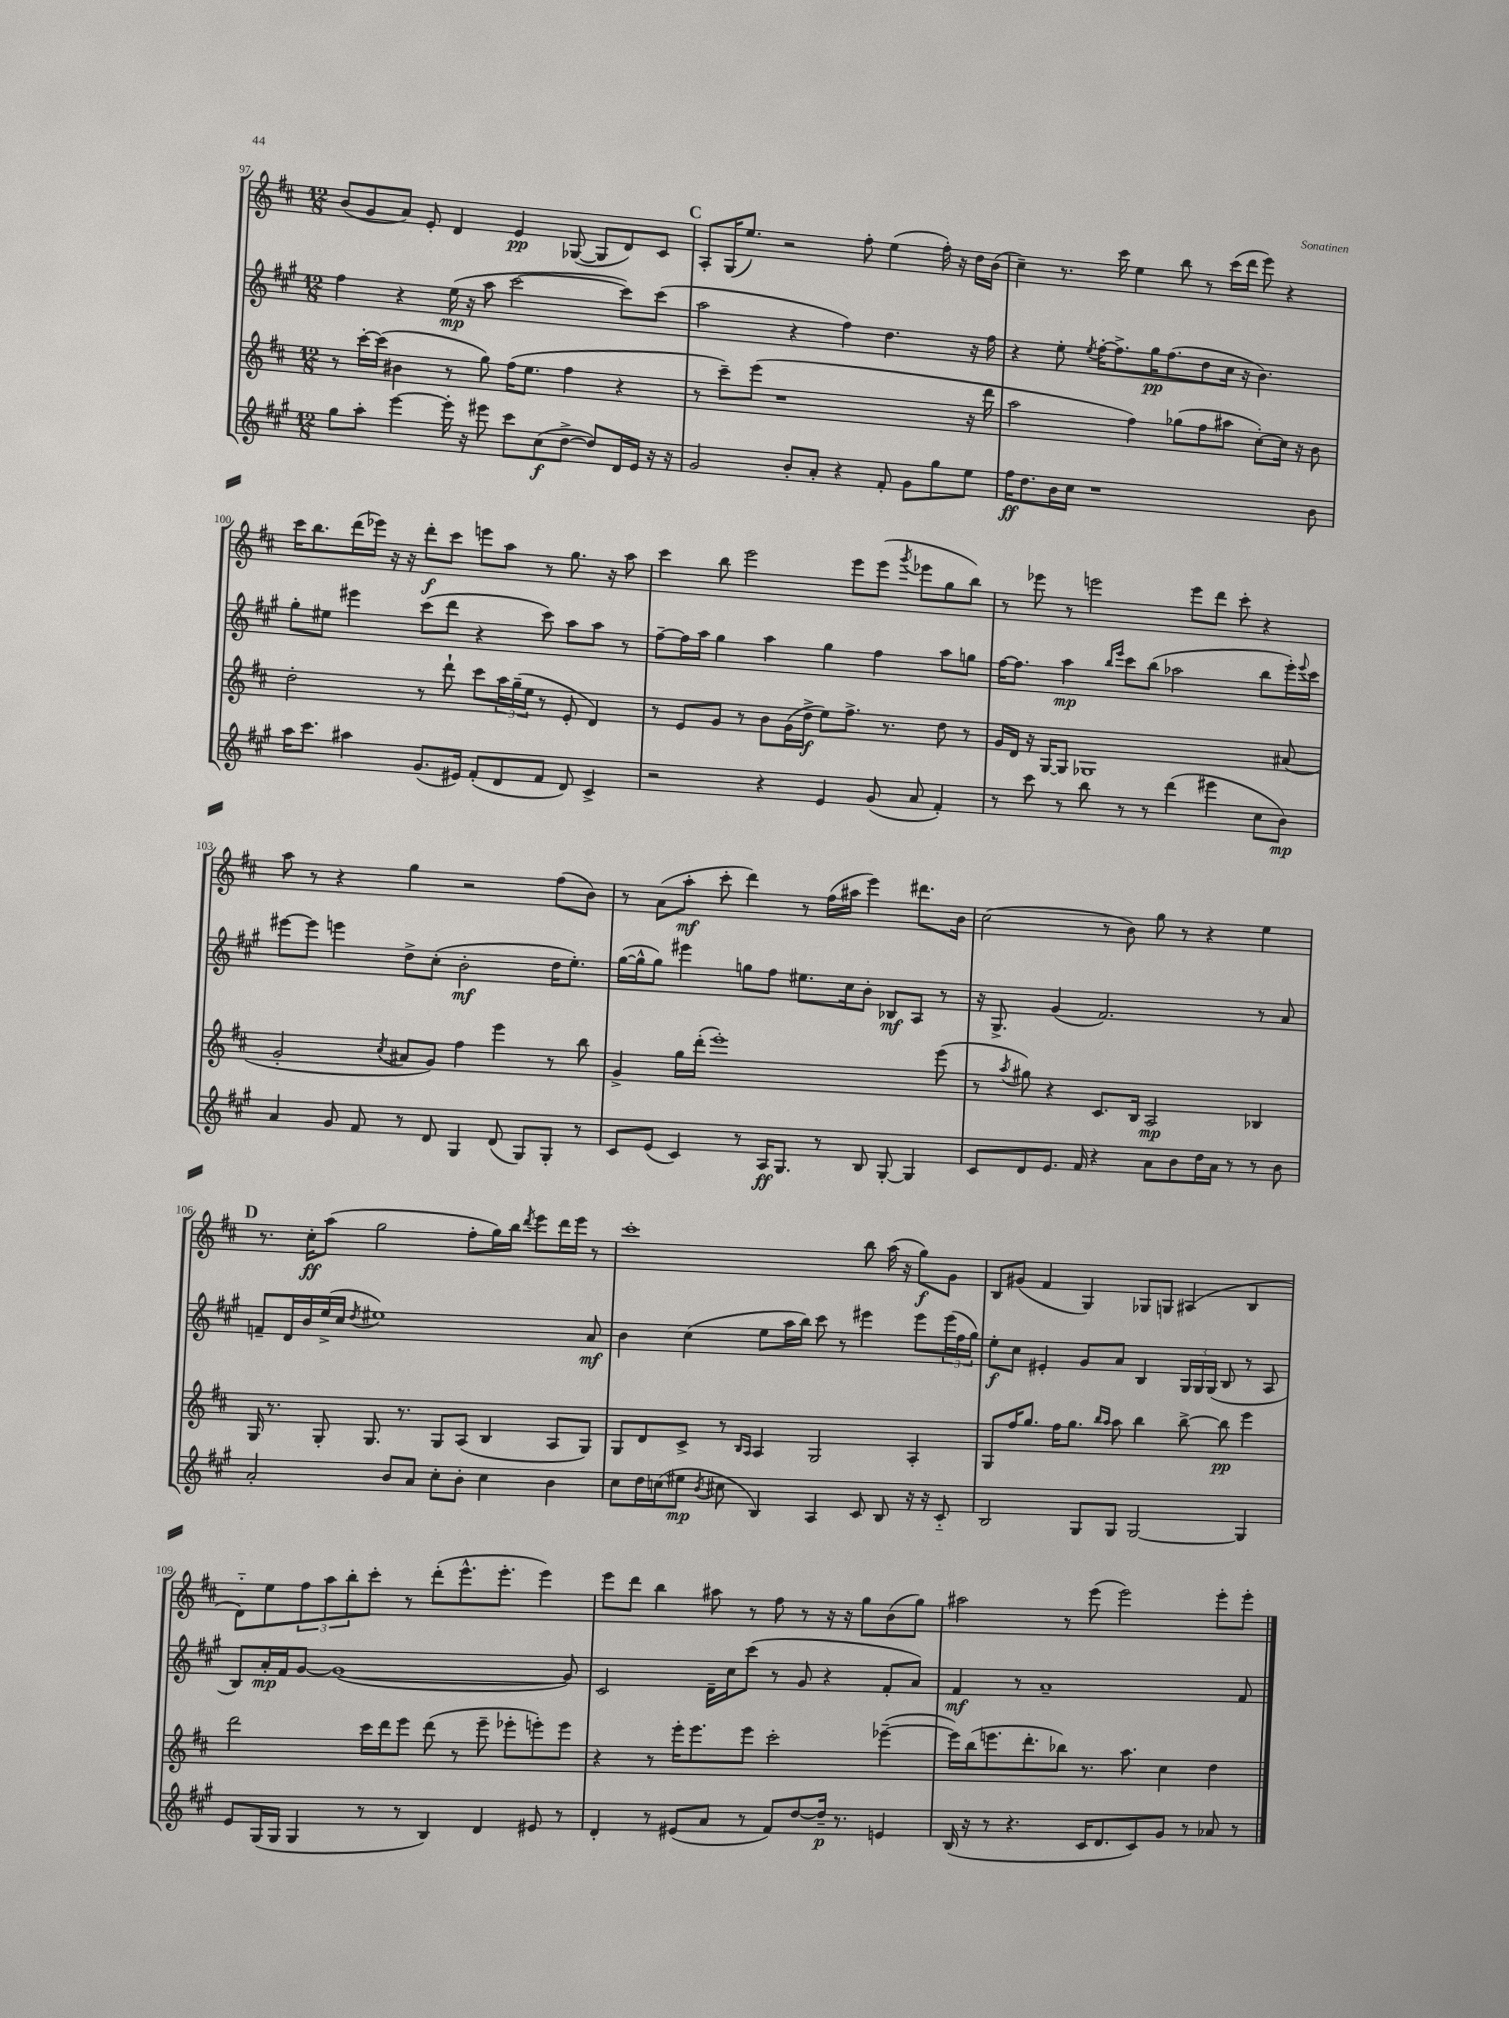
<<
\new StaffGroup <<
\new Staff = "s0" {
    \clef treble \key d \major \numericTimeSignature \time 12/8
    b'8( g'8 a'8) e'8-. d'4 e'4\pp ges8~( ges8 d'8) cis'8 |
    \mark \markup { \bold "C" } a8-. g16( e''8.) r2 fis''8-. e''4( fis''16-.) r16 d''16 b'16( |
    cis''4--) r8. cis'''16 e''4 b''8 r8 cis'''16( d'''16 e'''8) r4 |
    cis'''16 b''8. d'''16( ees'''16) r16 r16 d'''8-.\f cis'''8 e'''8 a''8 r8 g''8. r16 a''8 |
    cis'''4 b''8 e'''2 e'''8 e'''8( \acciaccatura { g'''8 } ees'''8 g''8 b''8) |
    r8 ees'''8 r8 e'''2 e'''8 d'''8 cis'''8-. r4 |
    a''8 r8 r4 g''4 r2 fis''8( b'8) |
    r8 a'8( a''8-.\mf cis'''8-. d'''4) r8 fis''16( ais''16 e'''4) dis'''8. b'16 |
    cis''2( r8 b'8) g''8 r8 r4 e''4 |
    \mark \markup { \bold "D" } r8. cis''16-.\ff a''8( g''2 fis''8-. g''16) b''16 \acciaccatura { d'''8 } e'''8 d'''16 e'''16 r8 |
    cis'''1-. b''8 a''16( r16 g''8\f) g'8 |
    b8 gis'8( fis'4 g4) ges8 g8 ais4( b4 |
    d'8-_) e''8 \tuplet 3/2 { fis''8 a''8 b''8-. } cis'''8-. r8 d'''8-.( e'''8.-^ e'''8.-. e'''4) |
    e'''8 d'''8 b''4 ais''8 r8 fis''8 r8 r16 r16 g''8 b'8( g''8) |
    ais''2 r8 e'''8( e'''2) e'''8-. e'''8-. \bar "|." |
}
\new Staff = "s1" {
    \clef treble \key a \major \numericTimeSignature \time 12/8
    fis''4 r4 e''16\mp( r16 a''8 cis'''2~ cis'''8) cis'''8( |
    \mark \markup { \bold "C" } a''2 r4 fis''4) d''4. r16 fis''16 |
    r4 e''8-. \acciaccatura { e''8 } fis''16~-. fis''8.-> gis''16\pp fis''8.( d''8 cis''16 r16 b'4.) |
    gis''8-. eis''8 eis'''4 cis'''8( d'''8 r4 cis'''8) a''8 a''8 r8 |
    fis''8~-- fis''16 a''16 gis''4 a''4 gis''4 fis''4 a''8 g''8 |
    fis''16~ fis''8. a''4\mp \grace { b''16 e'''16 } cis'''8 b''8( aes''2 b''8 e'''16-.) \appoggiatura { e'''8 } cis'''16 |
    eis'''8~ eis'''8 e'''4 d''8-> cis''8-.( b'2-.\mf d''16 e''8.-.) |
    gis''16~( gis''16-^ gis''8) eis'''4 g''8 fis''8 eis''8. cis''16 b'8-. bes8\mf a8 r8 |
    r16 gis8.-> gis'4( fis'2.) r8 a'8 |
    \mark \markup { \bold "D" } f'8-- d'16 b'16 e''16->( cis''16 \acciaccatura { d''8 } eis''1) a'8\mf |
    b'4 cis''4( e''8 a''16 b''16) cis'''8 r8 eis'''4 eis'''8 \tuplet 3/2 { eis'''16( fis''16 gis''16) } |
    e''8-.\f cis''8 eis'4-. gis'8 a'8 b4 \tuplet 3/2 { gis16 gis16 gis16( } b8 r8 a8 |
    b8) a'16-.\mp fis'16 gis'8~ gis'1~( gis'8) |
    cis'2 d'16-- cis''16 cis'''8( r8 gis'8 r4 fis'8-. a'8) |
    fis'4\mf r8 a'1-- fis'8 \bar "|." |
}
\new Staff = "s2" {
    \clef treble \key d \major \numericTimeSignature \time 12/8
    r8 cis'''16~-. cis'''16( bis'4 r8 g''8) fis''16( e''8. fis''4 r4 |
    \mark \markup { \bold "C" } r8 cis'''8--) e'''8( r1 r16 d'''16 |
    a''2 fis''4) ges''8( fis''8 ais''8 cis''8~-.) cis''16 r16 b'8 |
    d''2-. r8 d'''8-! cis'''8 \tuplet 3/2 { a''16 g''16--( e''16 } r8 e'8-. d'4) |
    r8 e'8 g'8 r8 b'8 g'16( d''16->\f e''8) fis''8.-> r8. d''8 r8 |
    g'16 d'16 r16 g16~ g8 ges1 ais'8( |
    g'2-. \acciaccatura { cis''8 } ais'8 g'8) fis''4 e'''4 r8 b''8 |
    g'4-> g''16 d'''16-.( e'''1-.) e'''8( |
    r8 \acciaccatura { a''8 } gis''8) r4 cis'8. b16 a2\mp bes4 |
    \mark \markup { \bold "D" } g16 r8. g8-. g8. r8. g8 a8( b4 a8 g8) |
    g8 d'8 cis'8-> r8 \grace { b16 a16 } a4 g2 a4-. |
    g8 fis''16 g''8. fis''16 g''8. \grace { b''16 a''16 } a''8 b''4 b''8~-> b''8\pp e'''4 |
    d'''2 cis'''16 d'''16 e'''8 d'''8( r8 e'''8-- ees'''8-. e'''8-.) e'''8 |
    r4 r8 e'''16-. e'''8. e'''8 cis'''2-. ees'''4~--( |
    ees'''16) b''16( e'''8. d'''8.-. bes''8) r8. a''8. cis''4 d''4 \bar "|." |
}
\new Staff = "s3" {
    \clef treble \key a \major \numericTimeSignature \time 12/8
    gis''8 a''8-. e'''4~ e'''16-. r16 eis'''8 cis'''8 cis''8\f( d''8~-> d''8) d'16 e'16 r16 r16 |
    \mark \markup { \bold "C" } gis'2 b'8-. a'8-. r4 fis'8-. gis'8 gis''8 e''8 |
    fis''16\ff d''8. b'16 cis''16 r1 b'8 |
    a''16 cis'''8. ais''4 gis'8.( eis'16) fis'8-.( d'8 fis'8 d'8) cis'4-> |
    r2 r4 e'4 gis'8( a'8 fis'4-.) |
    r8 cis'''8 r8 b''8 r8 r8 d'''4( eis'''4 cis''8 b'8\mp) |
    a'4 gis'8 fis'8 r8 d'8 gis4 d'8( gis8) gis8-. r8 |
    cis'8 e'8( cis'4) r8 a16\ff gis8. r8 b8 gis8~-. gis4 |
    cis'8 d'8 e'8. fis'16 r4 a'8 b'8 d''16 a'16 r8 r8 b'8 |
    \mark \markup { \bold "D" } a'2-. b'8 a'8 cis''8-. b'8-. cis''4 b'4 |
    cis''8 d''16 c''16( eis''8\mp \acciaccatura { b'8 } cis''8 b4) a4 cis'8 b8 r16 r16 cis'8-_ |
    b2 gis8 gis8 gis2~ gis4 |
    e'8 gis16( gis16 gis4 r8 r8 b4) d'4 eis'8 r8 |
    d'4-. r8 eis'8( a'8 r8 fis'8) d''8~ d''16--\p r8. e'4 |
    b16( r16 r8 r4. cis'16 d'8. cis'8) gis'8 r8 aes'8 r8 \bar "|." |
}
>>
>>
\layout { \context { \Score currentBarNumber = #97 } }
